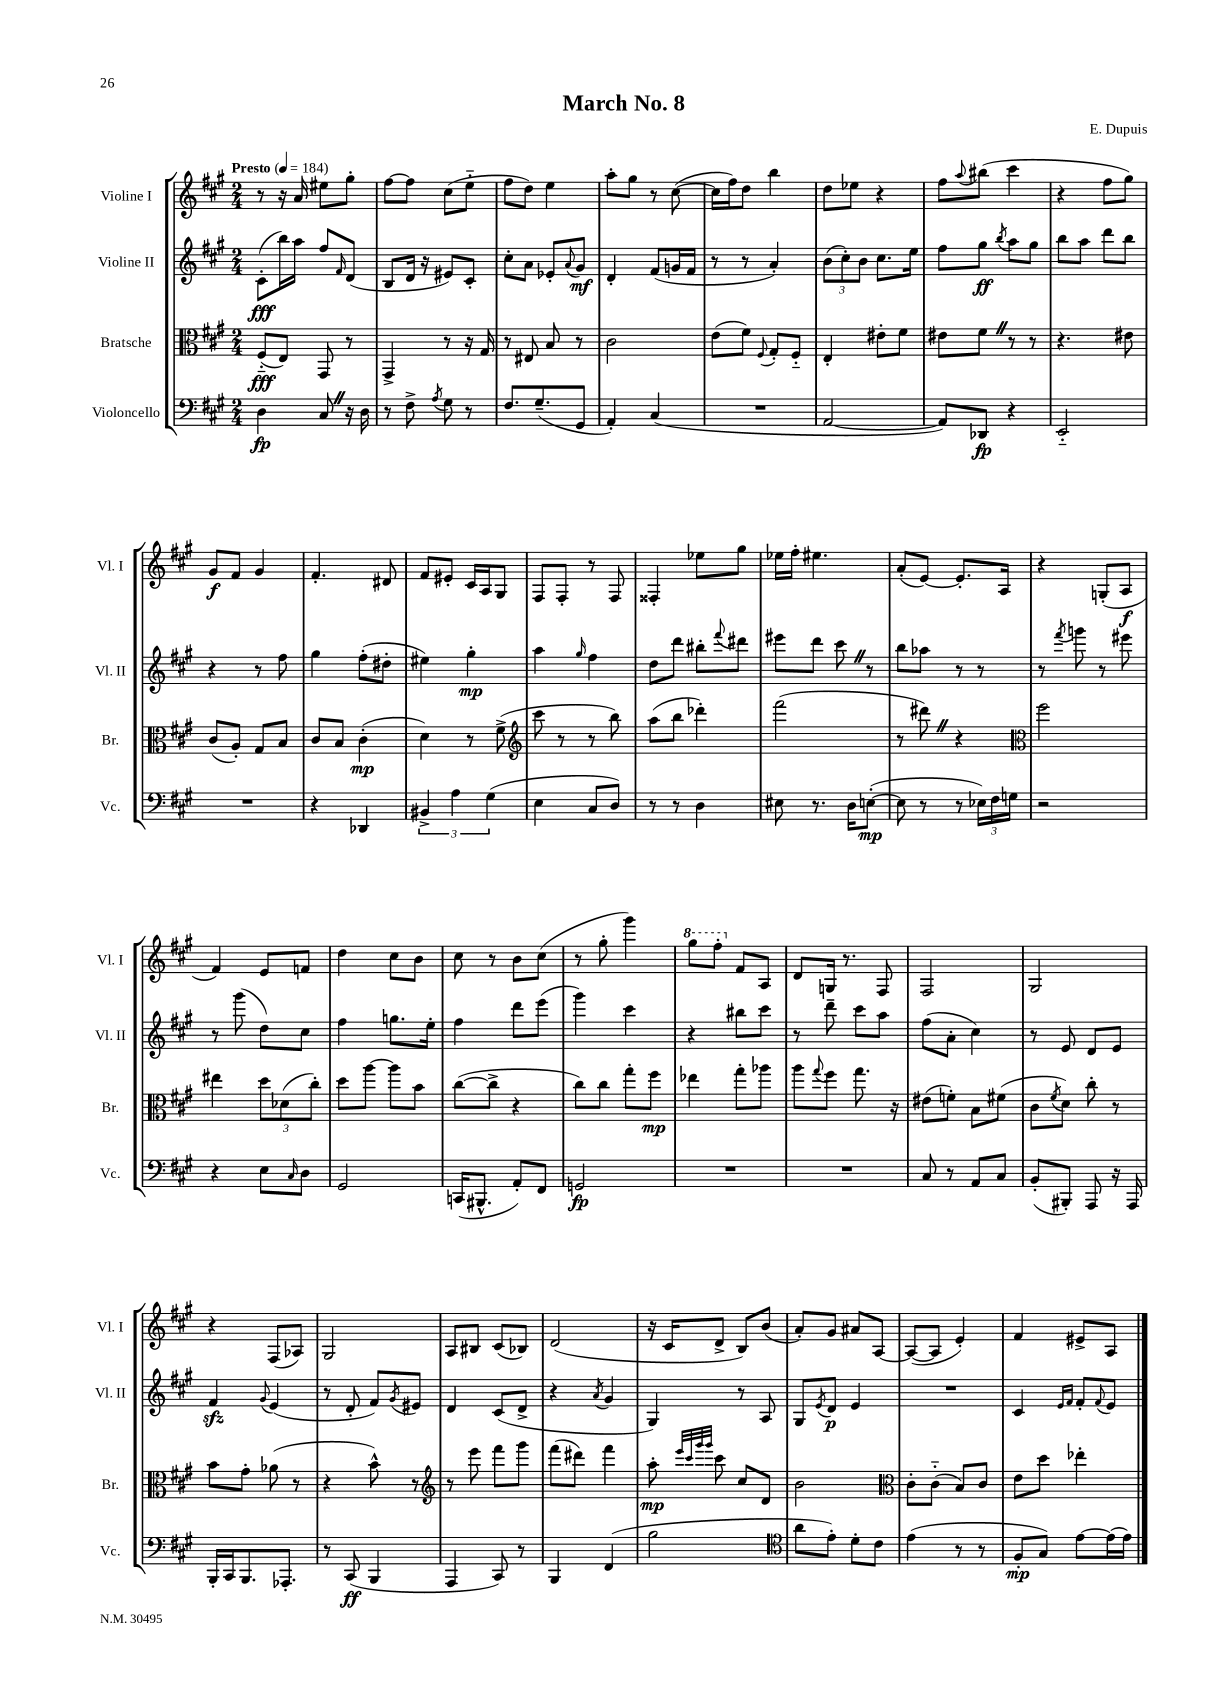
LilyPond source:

\header { title = "March No. 8" composer = "E. Dupuis" }
<<
\new StaffGroup <<
\new Staff = "s0" \with { instrumentName = "Violine I" shortInstrumentName = "Vl. I" } {
    \clef treble \key a \major \numericTimeSignature \time 2/4 \tempo "Presto" 4 = 184
    r8 r16 a'16 eis''8 gis''8-. |
    fis''8~ fis''8 cis''8( e''8-_ |
    fis''8 d''8) e''4 |
    a''8-. gis''8 r8 cis''8~( |
    cis''16 fis''16) d''8 b''4 |
    d''8 ees''8 r4 |
    fis''8 \appoggiatura { a''8 } bis''8( cis'''4 |
    r4 fis''8 gis''8) |
    gis'8\f fis'8 gis'4 |
    fis'4.-. dis'8 |
    fis'8 eis'8-. cis'16 a16 gis8 |
    fis8 fis8-. r8 fis8 |
    fisis4-. ees''8 gis''8 |
    ees''16 fis''16-. eis''4. |
    a'8-.( e'8~) e'8.-. a16 |
    r4 g8-.( a8\f |
    fis'4) e'8 f'8 |
    d''4 cis''8 b'8 |
    cis''8 r8 b'8 cis''8( |
    r8 gis''8-. gis'''4) |
    \ottava #1 gis'''8 fis'''8-. \ottava #0 fis'8 a8 |
    d'8 g16 r8. fis8 |
    fis2 |
    gis2 |
    r4 fis8( aes8) |
    gis2 |
    a8 bis8 cis'8( bes8) |
    d'2( |
    r16 cis'16 d'8-> b8) b'8( |
    a'8-.) gis'8 ais'8 a8~ |
    a8~( a8 e'4-.) |
    fis'4 eis'8-> a8 \bar "|." |
}
\new Staff = "s1" \with { instrumentName = "Violine II" shortInstrumentName = "Vl. II" } {
    \clef treble \key a \major \numericTimeSignature \time 2/4
    cis'8-.\fff( b''16) a''16 fis''8 \grace { fis'16 } d'8( |
    b8 d'16 r16 eis'8) cis'8-. |
    cis''8-. a'8 ees'8-. \appoggiatura { a'8 } gis'8\mf |
    d'4-. fis'8( g'16 fis'16 |
    r8 r8 a'4-.) |
    \tuplet 3/2 { b'8( cis''8-.) b'8 } cis''8. e''16 |
    fis''8 gis''8\ff \acciaccatura { b''8 } a''8 gis''8 |
    b''8 a''8 d'''8 b''8 |
    r4 r8 fis''8 |
    gis''4 fis''8-.( dis''8-. |
    eis''4) gis''4-.\mp |
    a''4 \grace { gis''16 } fis''4 |
    d''8 d'''8 bis''8-. \appoggiatura { fis'''8 } dis'''8 |
    eis'''8 d'''8 cis'''8 \once \override BreathingSign.text = \markup { \musicglyph "scripts.caesura.straight" } \breathe r8 |
    b''8 aes''8 r8 r8 |
    r8 \acciaccatura { fis'''8 } g'''8 r8 eis'''8 |
    r8 gis'''8( d''8) cis''8 |
    fis''4 g''8. e''16-. |
    fis''4 d'''8 e'''8( |
    gis'''4) cis'''4 |
    r4 bis''8 cis'''8 |
    r8 d'''8-- cis'''8 a''8 |
    fis''8( a'8-. cis''4) |
    r8 e'8 d'8 e'8 |
    fis'4\sfz \appoggiatura { gis'8 } e'4( |
    r8 d'8-. fis'8) \acciaccatura { gis'8 } eis'8 |
    d'4 cis'8( d'8-> |
    r4 \acciaccatura { a'8 } gis'4 |
    gis4) r8 a8 |
    gis8 \acciaccatura { e'8 } d'8\p e'4 |
    R2 |
    cis'4 \grace { e'16 fis'16 } fis'8-. \appoggiatura { fis'8 } e'8 \bar "|." |
}
\new Staff = "s2" \with { instrumentName = "Bratsche" shortInstrumentName = "Br." } {
    \clef alto \key a \major \numericTimeSignature \time 2/4
    fis8-_\fff( e8) gis,8 r8 |
    gis,4-> r8 r16 gis16 |
    r8 eis8 b8 r8 |
    cis'2 |
    e'8( fis'8) \appoggiatura { fis8 } gis8-. fis8-_ |
    e4-. eis'8-. fis'8 |
    eis'8 fis'8 \once \override BreathingSign.text = \markup { \musicglyph "scripts.caesura.straight" } \breathe r8 r8 |
    r4. eis'8 |
    cis'8( a8-.) gis8 b8 |
    cis'8 b8 cis'4-.\mp( |
    d'4) r8 fis'8->( |
    \clef treble cis'''8 r8 r8 b''8) |
    a''8( b''8 des'''4-.) |
    fis'''2( |
    r8 dis'''8) \once \override BreathingSign.text = \markup { \musicglyph "scripts.caesura.straight" } \breathe r4 |
    \clef alto fis''2 |
    eis''4 \tuplet 3/2 { d''8 des'8( cis''8-.) } |
    d''8 a''8~ a''8 b'8 |
    cis''8~( cis''8-> r4 |
    cis''8) cis''8 gis''8-. fis''8\mp |
    ees''4 gis''8-. aes''8 |
    a''8 \appoggiatura { gis''8 } fis''8 gis''8. r16 |
    eis'8( f'8-.) b8 fis'8( |
    cis'8 \acciaccatura { fis'8 } d'8) cis''8-. r8 |
    b'8 gis'8-. aes'8( r8 |
    r4 b'8-^) r8 |
    \clef treble r8 e'''8 fis'''8 gis'''8 |
    fis'''8( dis'''8) fis'''4 |
    a''8-.\mp \grace { e'''32 cis'''32 gis'''32 gis'''32 } cis'''8 cis''8 d'8 |
    b'2 |
    \clef alto cis'8-. cis'8-_( b8) cis'8 |
    e'8 d''8 ees''4-. \bar "|." |
}
\new Staff = "s3" \with { instrumentName = "Violoncello" shortInstrumentName = "Vc." } {
    \clef bass \key a \major \numericTimeSignature \time 2/4
    d4\fp cis8 \once \override BreathingSign.text = \markup { \musicglyph "scripts.caesura.straight" } \breathe r16 d16 |
    r8 fis8-> \acciaccatura { a8 } gis8 r8 |
    fis8. gis8.--( gis,8 |
    a,4-.) cis4( |
    R2 |
    a,2~ |
    a,8) des,8\fp r4 |
    e,2-_ |
    R2 |
    r4 des,4 |
    \tuplet 3/2 { bis,4-> a4 gis4( } |
    e4 cis8 d8) |
    r8 r8 d4 |
    eis8 r8. d16 e8~-.\mp( |
    e8 r8 r8 \tuplet 3/2 { ees16) fis16 g16 } |
    r2 |
    r4 e8 \grace { cis16 } d8 |
    gis,2 |
    c,16( bis,,8.-^ a,8-.) fis,8 |
    g,2\fp |
    R2 |
    R2 |
    cis8 r8 a,8 cis8 |
    b,8-.( bis,,8-.) a,,8 r16 a,,16 |
    b,,16-. cis,16 b,,8. aes,,8.-. |
    r8 cis,8\ff( b,,4 |
    a,,4 cis,8) r8 |
    b,,4 fis,4( |
    b2 |
    \clef tenor a'8 e'8-.) d'8-. cis'8 |
    e'4( r8 r8 |
    fis8-.\mp gis8) e'8~ e'16( e'16) \bar "|." |
}
>>
>>
\layout { \context { \Score \remove "Bar_number_engraver" } }
